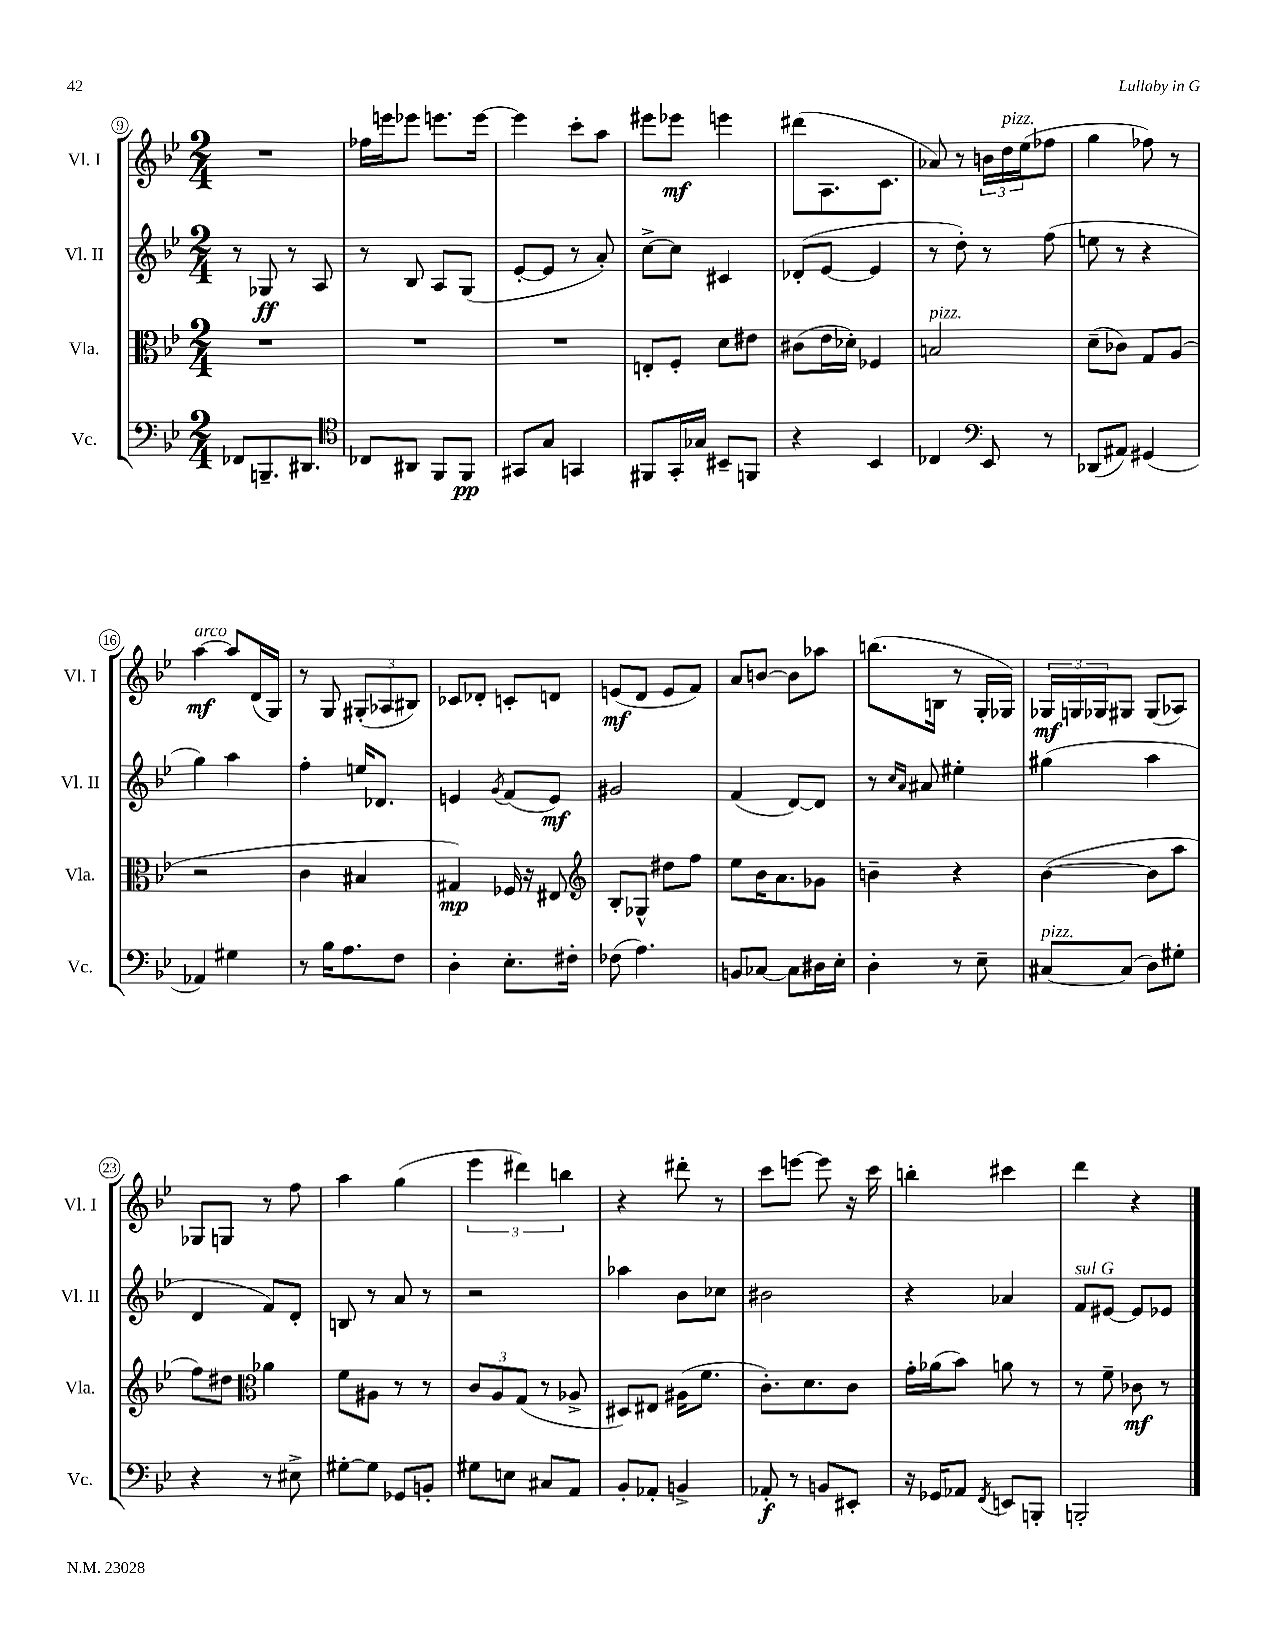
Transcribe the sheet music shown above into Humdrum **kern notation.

**kern	**kern	**kern	**kern
*staff4	*staff3	*staff2	*staff1
*clefF4	*clefC3	*clefG2	*clefG2
*k[b-e-]	*k[b-e-]	*k[b-e-]	*k[b-e-]
*M2/4	*M2/4	*M2/4	*M2/4
8FF-/L	2r	8r	2r
8.BBB~/	.	8G-/	.
.	.	8r	.
8.DD#/J	.	.	.
.	.	8A/	.
=	=	=	=
*clefC4	*	*	*
8C-/L	2r	8r	16ff-\LL
.	.	.	16eee\J
8AA#/J	.	8B-/	8eee-\J
8FF/L	.	8A/L	8.eee\L
8FF/J	.	(8G/J	.
.	.	.	[16eee\Jk
=	=	=	=
8GG#/L	2r	[8e-'/L	4eee\]
8G/J	.	8e-/]J	.
4GG/	.	8r	8ccc'\L
.	.	8a'/)	8aa\J
=	=	=	=
8FF#/L	8E'/L	[8cc^\L	8eee#\L
16GG'/L	8F'/J	8cc\]J	8eee-\J
16G-/JJ	.	.	.
8BB#~/L	8d\L	4c#/	4eee\
8FF/J	8e#\J	.	.
=	=	=	=
4r	(8c#\L	(8d-'/L	(8ddd#\L
.	16e-\L	[8e-/J	8.A\
.	16d-'\JJ)	.	.
4BB-/	4F-/	4e-/]	.
.	.	.	8.c\J
=	=	=	=
4C-/	2B/	8r	8a-/)
.	.	8dd'\)	8r
*clefF4	*	*	*
8EE-/	.	8r	24b\LL
.	.	.	24dd\
.	.	.	(24ee-\J
8r	.	(8ff\	8ff-\J
=	=	=	=
(8DD-/L	(8d~\L	8ee\	4gg\
8AA#/J)	8c-\J)	8r	.
(4GG#/	8G/L	4r	8ff-\)
.	(8A/J	.	8r
=	=	=	=
4AA-/)	2r	4gg\)	[4aa\
4G#\	.	4aa\	8aa/]L
.	.	.	(16d/L
.	.	.	16G/JJ)
=	=	=	=
8r	4c\	4ff'\	8r
16B-\LK	.	.	8G/
8.A\	.	.	.
.	4B#/	16ee/LK	(12G#'/L
.	.	8.d-/J	.
.	.	.	12A-/
8F\J	.	.	.
.	.	.	12B#/J)
=	=	=	=
4D'\	4G#/)	4e/	8c-/L
.	.	.	8d-'/J
.	.	8qg/	.
8.E-'\L	16F-/	(8f/L	8c'/L
.	16r	.	.
.	8E#/	8e/J)	8d/J
16F#'\Jk	.	.	.
=	=	=	=
*	*clefG2	*	*
(8F-\	8B-'/L	2g#/	(8e/L
4.A\)	8G-^^/J	.	8d/J
.	8dd#\L	.	8e/L
.	8ff\J	.	8f/J)
=	=	=	=
8BB/L	8ee-\L	(4f/	8a/L
[8C-/J	16b-\K	.	[8b/J
.	8.a\	.	.
8C-\]L	.	[8d/L)	8b\]L
16D#\L	8g-\J	8d/]J	8aa-\J
16E-'\JJ	.	.	.
=	=	=	=
4D'\	4b~\	8r	(8.bb\L
.	.	16qqcc/LL	.
.	.	16qqa/JJ	.
.	.	8a#/	.
.	.	.	16B\Jk
8r	4r	4ee#'\	8r
8E-~\	.	.	16G'/LL
.	.	.	16G-/JJ)
=	=	=	=
[8C#/L	([4b-\	(4gg#\	24G-/LL
.	.	.	24G/
.	.	.	24G-/J
(8C#/]J	.	.	8G#/J
8D\L)	8b-\]L	4aa\	(8G#/L
8G#'\J	8aa\J	.	8A-/J)
=	=	=	=
4r	8ff\L)	4d/	8G-/L
.	8dd#\J	.	8G/J
*	*clefC3	*	*
8r	4a-\	8f/L)	8r
8E#^\	.	8d'/J	8ff\
=	=	=	=
[8G#'\L	8f\L	8B/	4aa\
8G#\]J	8A#\J	8r	.
8GG-/L	8r	8a/	(4gg\
8BB'/J	8r	8r	.
=	=	=	=
8G#\L	12c/L	2r	6eee-\
.	12A/	.	.
8E\J	.	.	.
.	(12G/J	.	6ddd#\)
8C#/L	8r	.	.
.	.	.	6bb\
8AA/J	8A-^/	.	.
=	=	=	=
8BB-'/L	8D#/L)	4aa-\	4r
8AA-'/J	8E#/J	.	.
4BB^/	(16A#\LK	8b-\L	8ddd#'\
.	8.f\J	.	.
.	.	8cc-\J	8r
=	=	=	=
8AA-'/	8.c'\L)	2b#\	8ccc\L
8r	.	.	[8eee\J
.	8.d\	.	.
8BB/L	.	.	8eee\]
8EE#'/J	8c\J	.	16r
.	.	.	16ccc\
=	=	=	=
16r	16g'\LL	4r	4bb'\
16GG-/LK	(16a-\J	.	.
8AA-/J	8b-\J)	.	.
8qFF/	.	.	.
8EE/L	8a\	4a-/	4ccc#\
8BBB'/J	8r	.	.
=	=	=	=
2BBB'/	8r	8f/L	4ddd\
.	8f~\	[8e#/J	.
.	8c-\	8e#/]L	4r
.	8r	8e-/J	.
==	==	==	==
*-	*-	*-	*-
